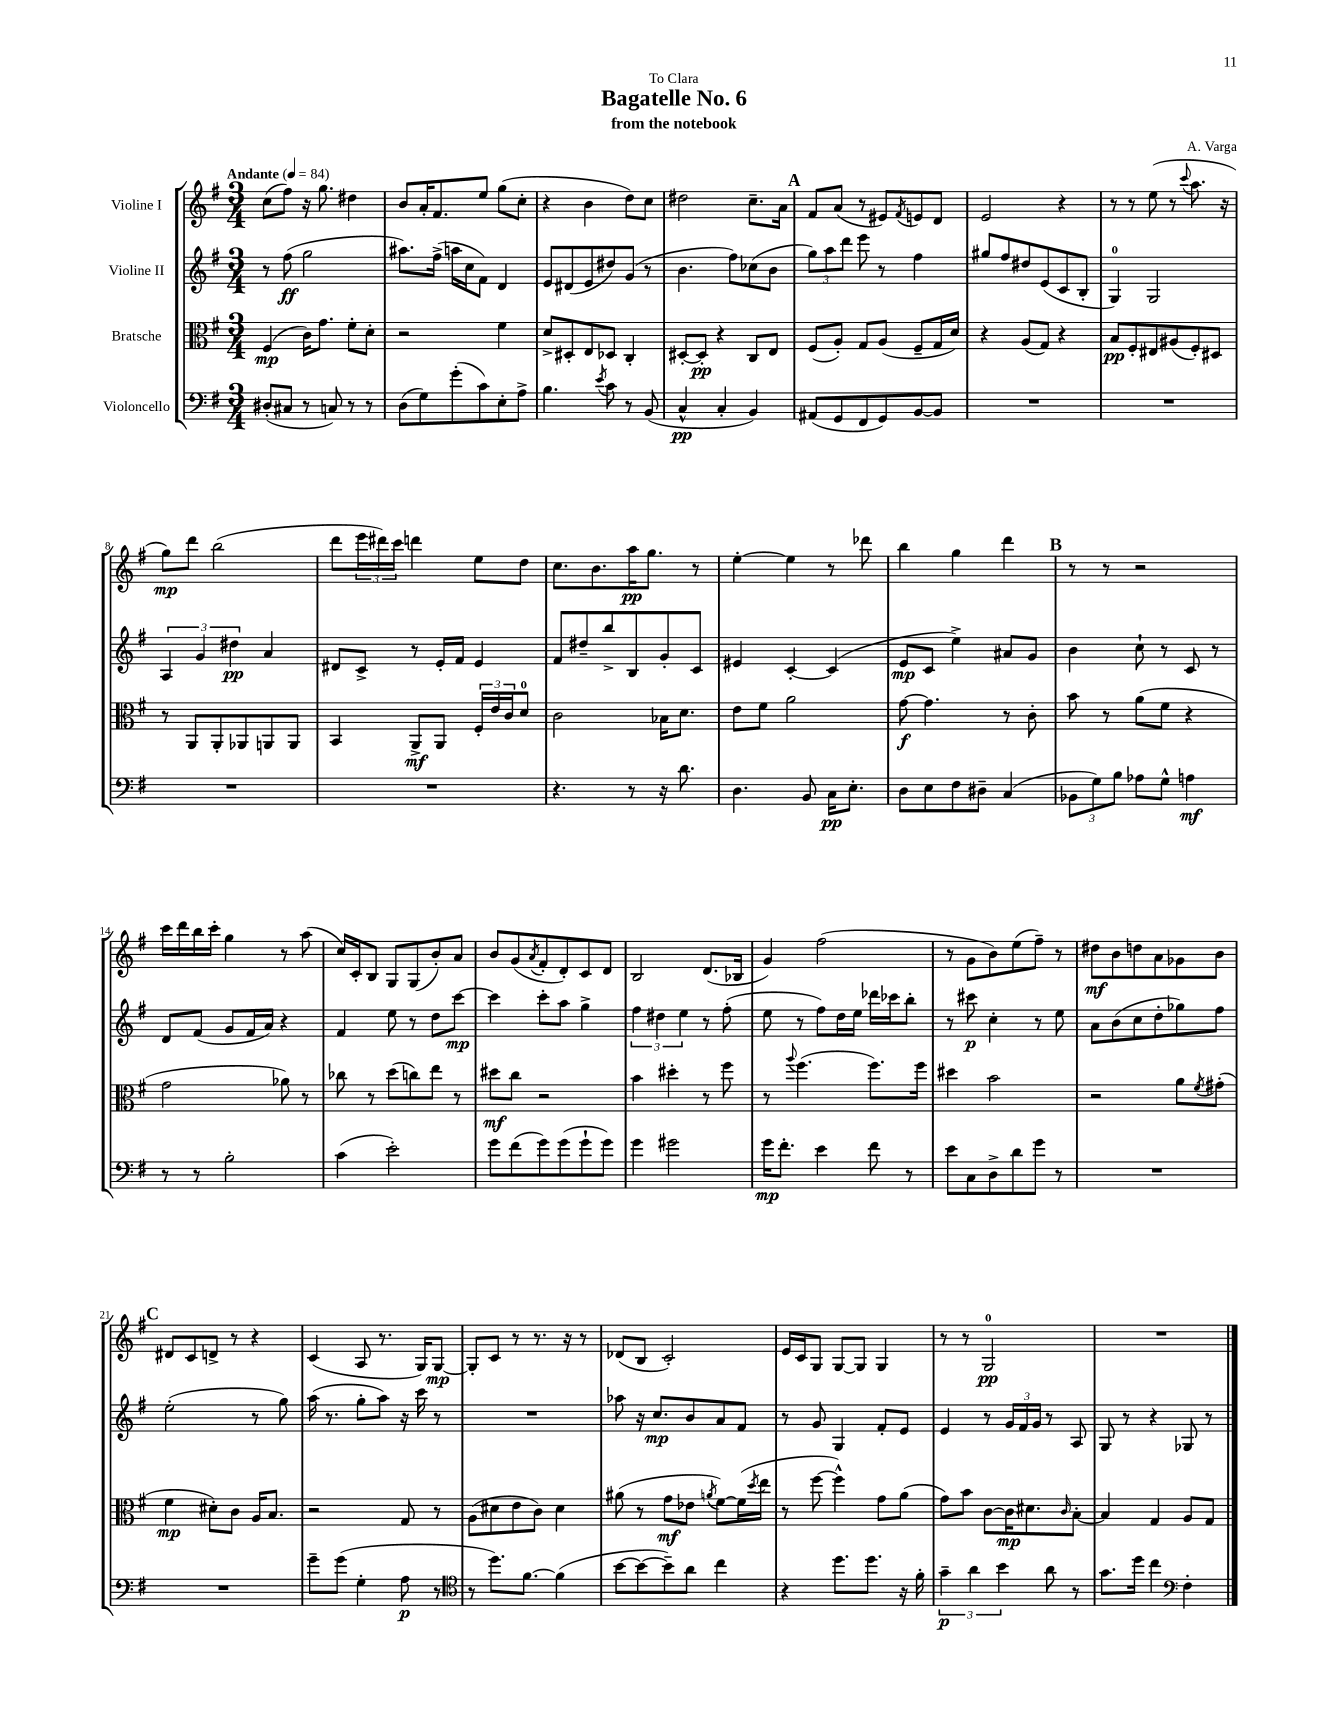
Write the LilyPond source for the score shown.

\header { title = "Bagatelle No. 6" composer = "A. Varga" subtitle = "from the notebook" dedication = "To Clara" }
<<
\new StaffGroup <<
\new Staff = "s0" \with { instrumentName = "Violine I" } {
    \clef treble \key g \major \numericTimeSignature \time 3/4 \tempo "Andante" 4 = 84
    c''8( fis''8) r16 g''8. dis''4 |
    b'8 a'16-. fis'8. e''8 g''8( c''8-. |
    r4 b'4 d''8) c''8 |
    dis''2 c''8.-- a'16 |
    \mark \markup { \bold "A" } fis'8 a'8( r8 eis'8) \acciaccatura { fis'8 } e'8 d'8 |
    e'2 r4 |
    r8 r8 e''8( r8 \appoggiatura { c'''8 } a''8. r16 |
    g''8\mp) d'''8 b''2( |
    d'''8 \tuplet 3/2 { e'''16 dis'''16) c'''16 } d'''4 e''8 d''8 |
    c''8. b'8. a''16\pp g''8. r8 |
    e''4~-. e''4 r8 des'''8 |
    b''4 g''4 d'''4 |
    \mark \markup { \bold "B" } r8 r8 r2 |
    c'''16 d'''16 b''16 c'''16-. g''4 r8 a''8( |
    c''16) c'16-. b8 g8 g8( b'8-.) a'8 |
    b'8 g'8( \acciaccatura { a'8 } fis'8-. d'8-.) c'8 d'8 |
    b2 d'8.( bes16 |
    g'4) fis''2( |
    r8 g'8 b'8) e''8( fis''8--) r8 |
    dis''8\mf b'8 d''8 a'8 ges'8 b'8 |
    \mark \markup { \bold "C" } dis'8 c'8 d'8-> r8 r4 |
    c'4( a8 r8. g16) g8~\mp |
    g8-. c'8 r8 r8. r16 r8 |
    des'8( b8 c'2-.) |
    e'16 c'16 g8 g8~ g8 g4 |
    r8 r8 g2-0\pp |
    R2. \bar "|." |
}
\new Staff = "s1" \with { instrumentName = "Violine II" } {
    \clef treble \key g \major \numericTimeSignature \time 3/4
    r8 fis''8\ff( g''2 |
    ais''8.) fis''16->( a''16 c''16 fis'8) d'4 |
    e'8 dis'8( e'8 dis''8) g'8( r8 |
    b'4. fis''8) ces''8( b'8 |
    \mark \markup { \bold "A" } \tuplet 3/2 { g''8) a''8 d'''8 } e'''8 r8 fis''4 |
    gis''8 fis''8 dis''8 e'8( c'8 b8-. |
    g4-0) g2 |
    \tuplet 3/2 { a4 g'4 dis''4\pp } a'4 |
    dis'8 c'8-> r8 e'16-. fis'16 e'4 |
    fis'8 dis''8-- b''8-> b8 g'8-. c'8 |
    eis'4 c'4~-. c'4( |
    e'8\mp c'8 e''4->) ais'8 g'8 |
    \mark \markup { \bold "B" } b'4 c''8-! r8 c'8 r8 |
    d'8 fis'8( g'8 fis'16 a'16) r4 |
    fis'4 e''8 r8 d''8 c'''8~\mp |
    c'''4 c'''8-. a''8 g''4-> |
    \tuplet 3/2 { fis''4 dis''4 e''4 } r8 fis''8-.( |
    e''8 r8 fis''8) d''16 e''16 des'''16 ces'''16 b''8-. |
    r8 cis'''8\p c''4-. r8 e''8 |
    a'8 b'8( c''8 d''8-. ges''8) fis''8 |
    \mark \markup { \bold "C" } e''2-.( r8 g''8) |
    a''16( r8. g''8-. a''8) r16 c'''16 r8 |
    R2. |
    aes''8 r16 c''8.\mp b'8 a'8 fis'8 |
    r8 g'8 g4 fis'8-. e'8 |
    e'4 r8 \tuplet 3/2 { g'16 fis'16 g'16 } r8 a8 |
    g8 r8 r4 ges8 r8 \bar "|." |
}
\new Staff = "s2" \with { instrumentName = "Bratsche" } {
    \clef alto \key g \major \numericTimeSignature \time 3/4
    fis4\mp( c'16) g'8. fis'8-. d'8-. |
    r2 fis'4 |
    d'8-> dis8-. e8 des8 c4-. |
    dis8~-. dis8-.\pp r4 c8 e8 |
    \mark \markup { \bold "A" } fis8( a8-.) g8 a8( fis8-- g16 d'16) |
    r4 a8( g8) r4 |
    b8\pp fis8-. eis8 ais8( fis8-.) dis8 |
    r8 a,8 a,8-. aes,8 a,8 a,8 |
    b,4 a,8->\mf a,8 \tuplet 3/2 { fis16-. e'16 c'16 } d'8-0 |
    c'2 bes16 d'8. |
    e'8 fis'8 a'2 |
    g'8~\f g'4. r8 c'8-. |
    \mark \markup { \bold "B" } b'8 r8 a'8( fis'8 r4 |
    g'2 aes'8) r8 |
    ces''8 r8 d''8( c''8) e''8 r8 |
    dis''8\mf c''8 r2 |
    b'4 dis''4-. r8 fis''8 |
    r8 \appoggiatura { a''8 } fis''4.( fis''8.) fis''16 |
    dis''4 b'2 |
    r2 a'8 \acciaccatura { fis'8 } gis'8-.( |
    \mark \markup { \bold "C" } fis'4\mp dis'8-.) c'8 a16 b8. |
    r2 g8 r8 |
    a8( dis'8 e'8 c'8) dis'4 |
    ais'8( r8 g'8\mf ees'8 \acciaccatura { a'8 } fis'8~) fis'16( \acciaccatura { d''8 } e''16 |
    r8 fis''8~ fis''4-^) g'8 a'8( |
    g'8) b'8 c'8~ c'16\mp dis'8. \grace { c'16 } b8~-. |
    b4 g4 a8 g8 \bar "|." |
}
\new Staff = "s3" \with { instrumentName = "Violoncello" } {
    \clef bass \key g \major \numericTimeSignature \time 3/4
    dis8-.( cis8 r8 c8) r8 r8 |
    d8( g8) g'8-.( c'8) e8-. a8-> |
    b4. \acciaccatura { e'8 } c'8 r8 b,8( |
    c4-^\pp c4-. b,4) |
    \mark \markup { \bold "A" } ais,8( g,8 fis,8 g,8) b,8~ b,8 |
    R2. |
    R2. |
    R2. |
    R2. |
    r4. r8 r16 d'8. |
    d4. b,8 c16\pp e8.-. |
    d8 e8 fis8 dis8-- c4( |
    \mark \markup { \bold "B" } \tuplet 3/2 { bes,8 g8) b8 } aes8 g8-^ a4\mf |
    r8 r8 b2-. |
    c'4( e'2-.) |
    g'8 fis'8( g'8) g'8( g'8-! g'8) |
    g'4 gis'2 |
    g'16\mp fis'8.-. e'4 fis'8 r8 |
    e'8 c8 d8-> d'8 g'8 r8 |
    R2. |
    \mark \markup { \bold "C" } R2. |
    g'8-- g'8( g4-. a8\p r8 |
    \clef tenor r8 d''8.) fis'8.~ fis'4( |
    b'8~ b'8~ b'8--) a'8 c''4 |
    r4 d''8. d''8. r16 fis'16-. |
    \tuplet 3/2 { g'4--\p a'4 b'4 } a'8 r8 |
    g'8. d''16 c''4 \clef bass fis4-. \bar "|." |
}
>>
>>
